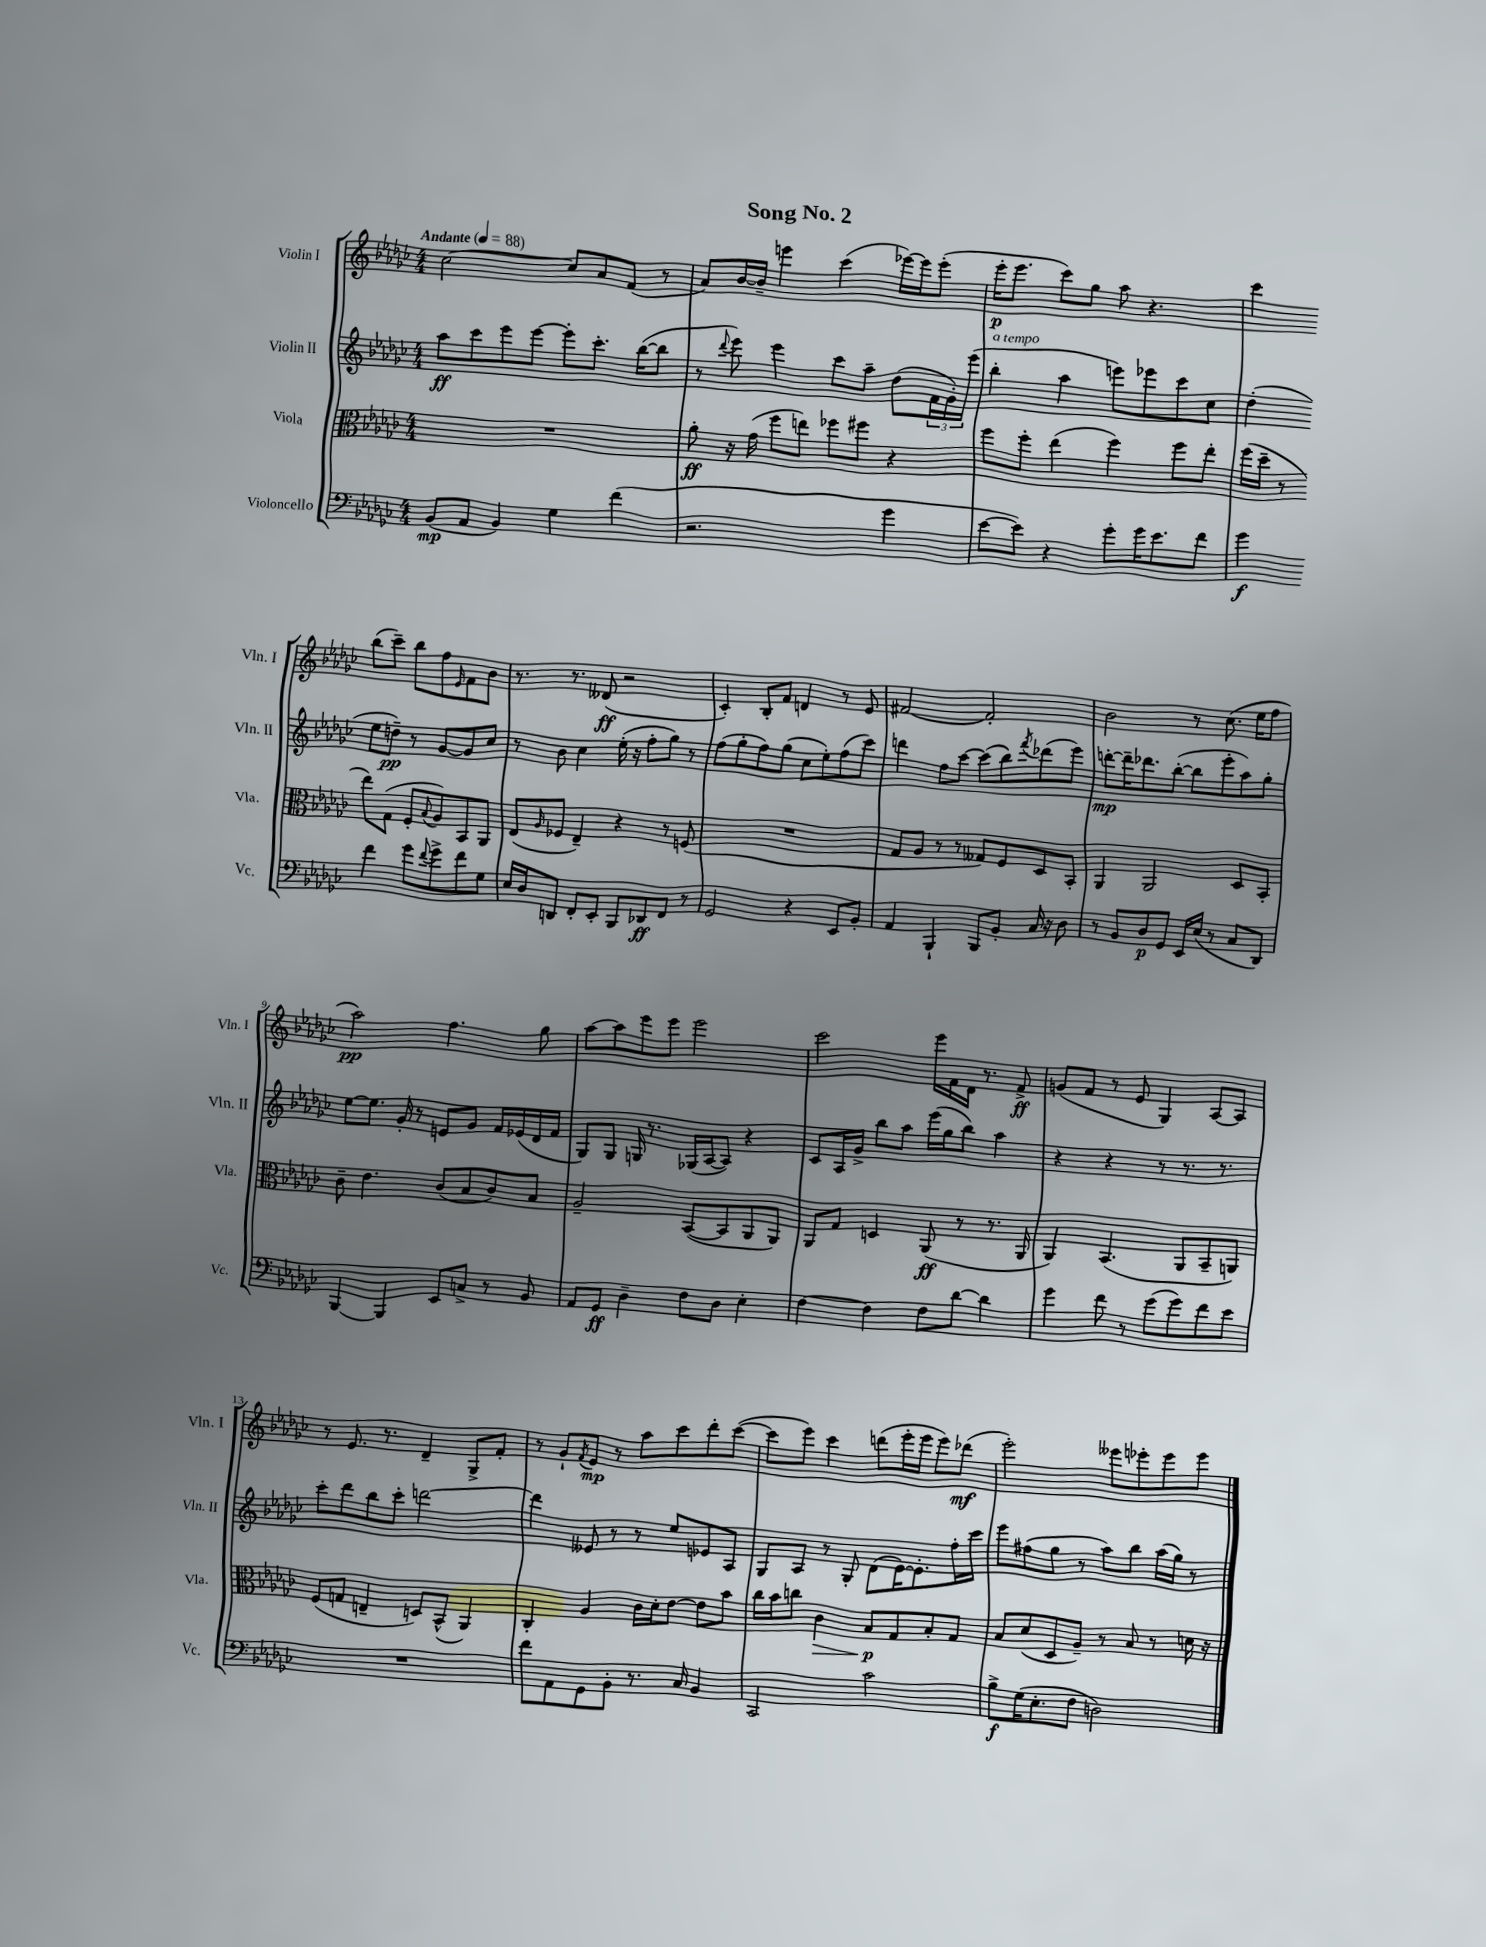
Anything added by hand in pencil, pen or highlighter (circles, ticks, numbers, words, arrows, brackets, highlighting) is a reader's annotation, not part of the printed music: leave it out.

**kern	**kern	**kern	**kern
*staff4	*staff3	*staff2	*staff1
*clefF4	*clefC3	*clefG2	*clefG2
*k[b-e-a-d-g-c-]	*k[b-e-a-d-g-c-]	*k[b-e-a-d-g-c-]	*k[b-e-a-d-g-c-]
*M4/4	*M4/4	*M4/4	*M4/4
*MM88	*MM88	*MM88	*MM88
(8BB-	1r	8aa-	[2cc-
8AA-	.	8ccc-	.
4BB-)	.	8eee-	.
.	.	[8eee-	.
4G-	.	8eee-']	8cc-]
.	.	8.ccc-'	8a-
(4f	.	.	(8f
.	.	([16bb-	.
.	.	8bb-]	8r
=	=	=	=
2.r	8a-'	8r	8a-)
.	.	8qqddd-	.
.	16r	8eee-)	[16b-
.	(16g-	.	16b-~]
.	8ff	4eee-	4eee
.	8ee)	.	.
.	8ff-	8ccc-	(4ccc-
.	8ff#	8aa-~	.
4g-	4r	(8dd-	[16eee-)
.	.	.	16eee-]
.	.	24f	(8eee-'
.	.	24g-')	.
.	.	(24eee-	.
=	=	=	=
[8e-	8ff	4bb-'	16eee-'
.	.	.	8.eee-
8e-])	8ff'	.	.
4r	(4ee-	4aa-	8ccc-)
.	.	.	8gg-
8g-'	4ff)	8eee)	8aa-
16g-	.	8eee-	4.r
8.e-	.	.	.
.	8ff	8ccc-	.
8f	8ee-'	8cc-	.
=	=	=	=
4g-	(16ff	(4dd-'	4ccc-
.	16dd-~	.	.
.	8r	.	.
4f	8ee-)	8ee-	(8bb-
.	(8G-	8dd~)	8ccc-~)
8g-	8F'	8r	8bb-
8qqf	8qqB-	.	.
8g-^	8A-)	[8g-	8ff
.	.	.	16qqe-
8f	8BB-	8g-]	8f
8G-	8AA-	8cc-	8b-
=	=	=	=
16E-	(8E-	8r	8.r
16D-	.	.	.
.	16qqA-	.	.
8DD	8F-	8b-	.
.	.	.	8.r
8FF'	4E-~)	4cc-	.
8EE-'	.	.	(8d--
8BBB-	4r	(16ee-'	2r
.	.	16r	.
8DD-	.	8ff'	.
8FF	8r	8gg-)	.
8r	(8F	8r	.
=	=	=	=
2GG-	1r	(8ff	4c-')
.	.	8gg-'	.
.	.	8ff)	8B-'
.	.	(8gg-	8f
4r	.	8cc-	4d
.	.	8ee-')	.
8EE-	.	(8ff	8r
8BB-'	.	8ccc-)	8e-
=	=	=	=
4AA-	8G-	4ddd	[2f#
.	8A-	.	.
4BBB-`	8r	8ff	.
.	8r	[8ccc-	.
8BBB-	8G--)	(8ccc-]	2f#']
8BB-'	8F	8bb-)	.
.	.	8qfff	.
16C-	8D-	(8ddd-	.
16r	.	.	.
8D-	8BB-'	8eee-)	.
=	=	=	=
8r	4AA-	[8ddd'	2b-
8BB-	.	16ddd~]	.
.	.	8.ddd-	.
8D-	2AA-	.	.
8GG-	.	([8bb-'	.
16EE-	.	8bb-]	8r
(16E-	.	.	.
8r	.	8eee-'	(8.cc-
8C-	8D-	8aa-)	.
.	.	.	16ee-
8DD-)	8BB-'	8gg-'	8ff
=	=	=	=
[4BBB-	8c-~	[8ee-	2aa-)
.	4.e-	8.ee-]	.
4BBB-]	.	.	.
.	.	16g-'	.
.	.	8r	.
8EE-	(8c-	8e	4.ff
8C^	8B-	8g-	.
8r	8c-)	16f	.
.	.	(16e-	.
8BB-	8B-	16d-	8gg-
.	.	16f	.
=	=	=	=
8AA-	2A-~	8G-)	[8aa-
8GG-	.	8G-	8aa-]
4D-~	.	16G	8eee-
.	.	8.r	.
.	.	.	8eee-
8F	([8BB-	(16G-	2eee-
.	.	[16A-	.
8D-	8BB-]	8A-])	.
4E-'	8AA-	4r	.
.	8AA-)	.	.
=	=	=	=
[4F	8AA-	8c-	2ccc-
.	8G-	16A-	.
.	.	16g-^	.
4F]	4D	8bb-	.
.	.	8aa-	.
8F	(8AA-	(16eee-	16eee-
.	.	16gg-	16f
[8d-	8r	8bb-)	16d-
.	.	.	8.r
4d-]	8.r	4aa-	.
.	.	.	8f^
.	16AA-	.	.
=	=	=	=
4g-	4AA-)	4r	(8g
.	.	.	8f
8f	(4.BB-	4r	8r
8r	.	.	8e-
(8g-	.	8r	4G-)
8g-)	8AA-	8.r	.
8f	8BB-~	.	[8A-
.	.	8.r	.
8e-	8AA)	.	8A-]
=	=	=	=
1r	(8F	8ccc-'	8r
.	8G	8ddd-	8.e-
.	4E~	8bb-	.
.	.	.	8.r
.	.	8ccc-'	.
.	8D)	[2ddd	4d-~
.	(8BB-^^	.	.
.	4AA-)	.	8G-^
.	.	.	8f'
=	=	=	=
8f	4C-'	4ddd]	8r
8AA-	.	.	8g-`
.	.	.	8qf
8GG-	4A-	8e--	8e-
8BB-'	.	8r	8r
8.r	16c-	8r	8aa-
.	16d-'	.	.
.	[8e-	8ee-	8ccc-
16C-	.	.	.
4BB-	8e-]	8e-	8ddd-'
.	8b-	8A-	([8ccc-
=	=	=	=
2CC-	16cc-	8G-	8ccc-]
.	16b-	.	.
.	8cc	8A-	8eee-)
.	4c-	8r	4ccc-
.	.	8G-'	.
2c-	8B-	(8d-	(8ddd
.	8G-	[16e-)	16eee-'
.	.	8.e-']	16eee-
.	8B-'	.	8eee-)
.	8G-	16ff'	(8ddd-
.	.	16ccc-	.
=	=	=	=
8B-^	8B-	8eee-	2eee-')
(16G-	(8d-	(8ff#	.
8.E-'	.	.	.
.	8D-	8gg-	.
8F	8A-~)	8r	.
2D)	8r	8aa-)	8eee--
.	8B-	8bb-	8eee-'
.	8r	(16aa-	8eee-
.	.	16gg-)	.
.	16d	8r	8eee-
.	16r	.	.
==	==	==	==
*-	*-	*-	*-
